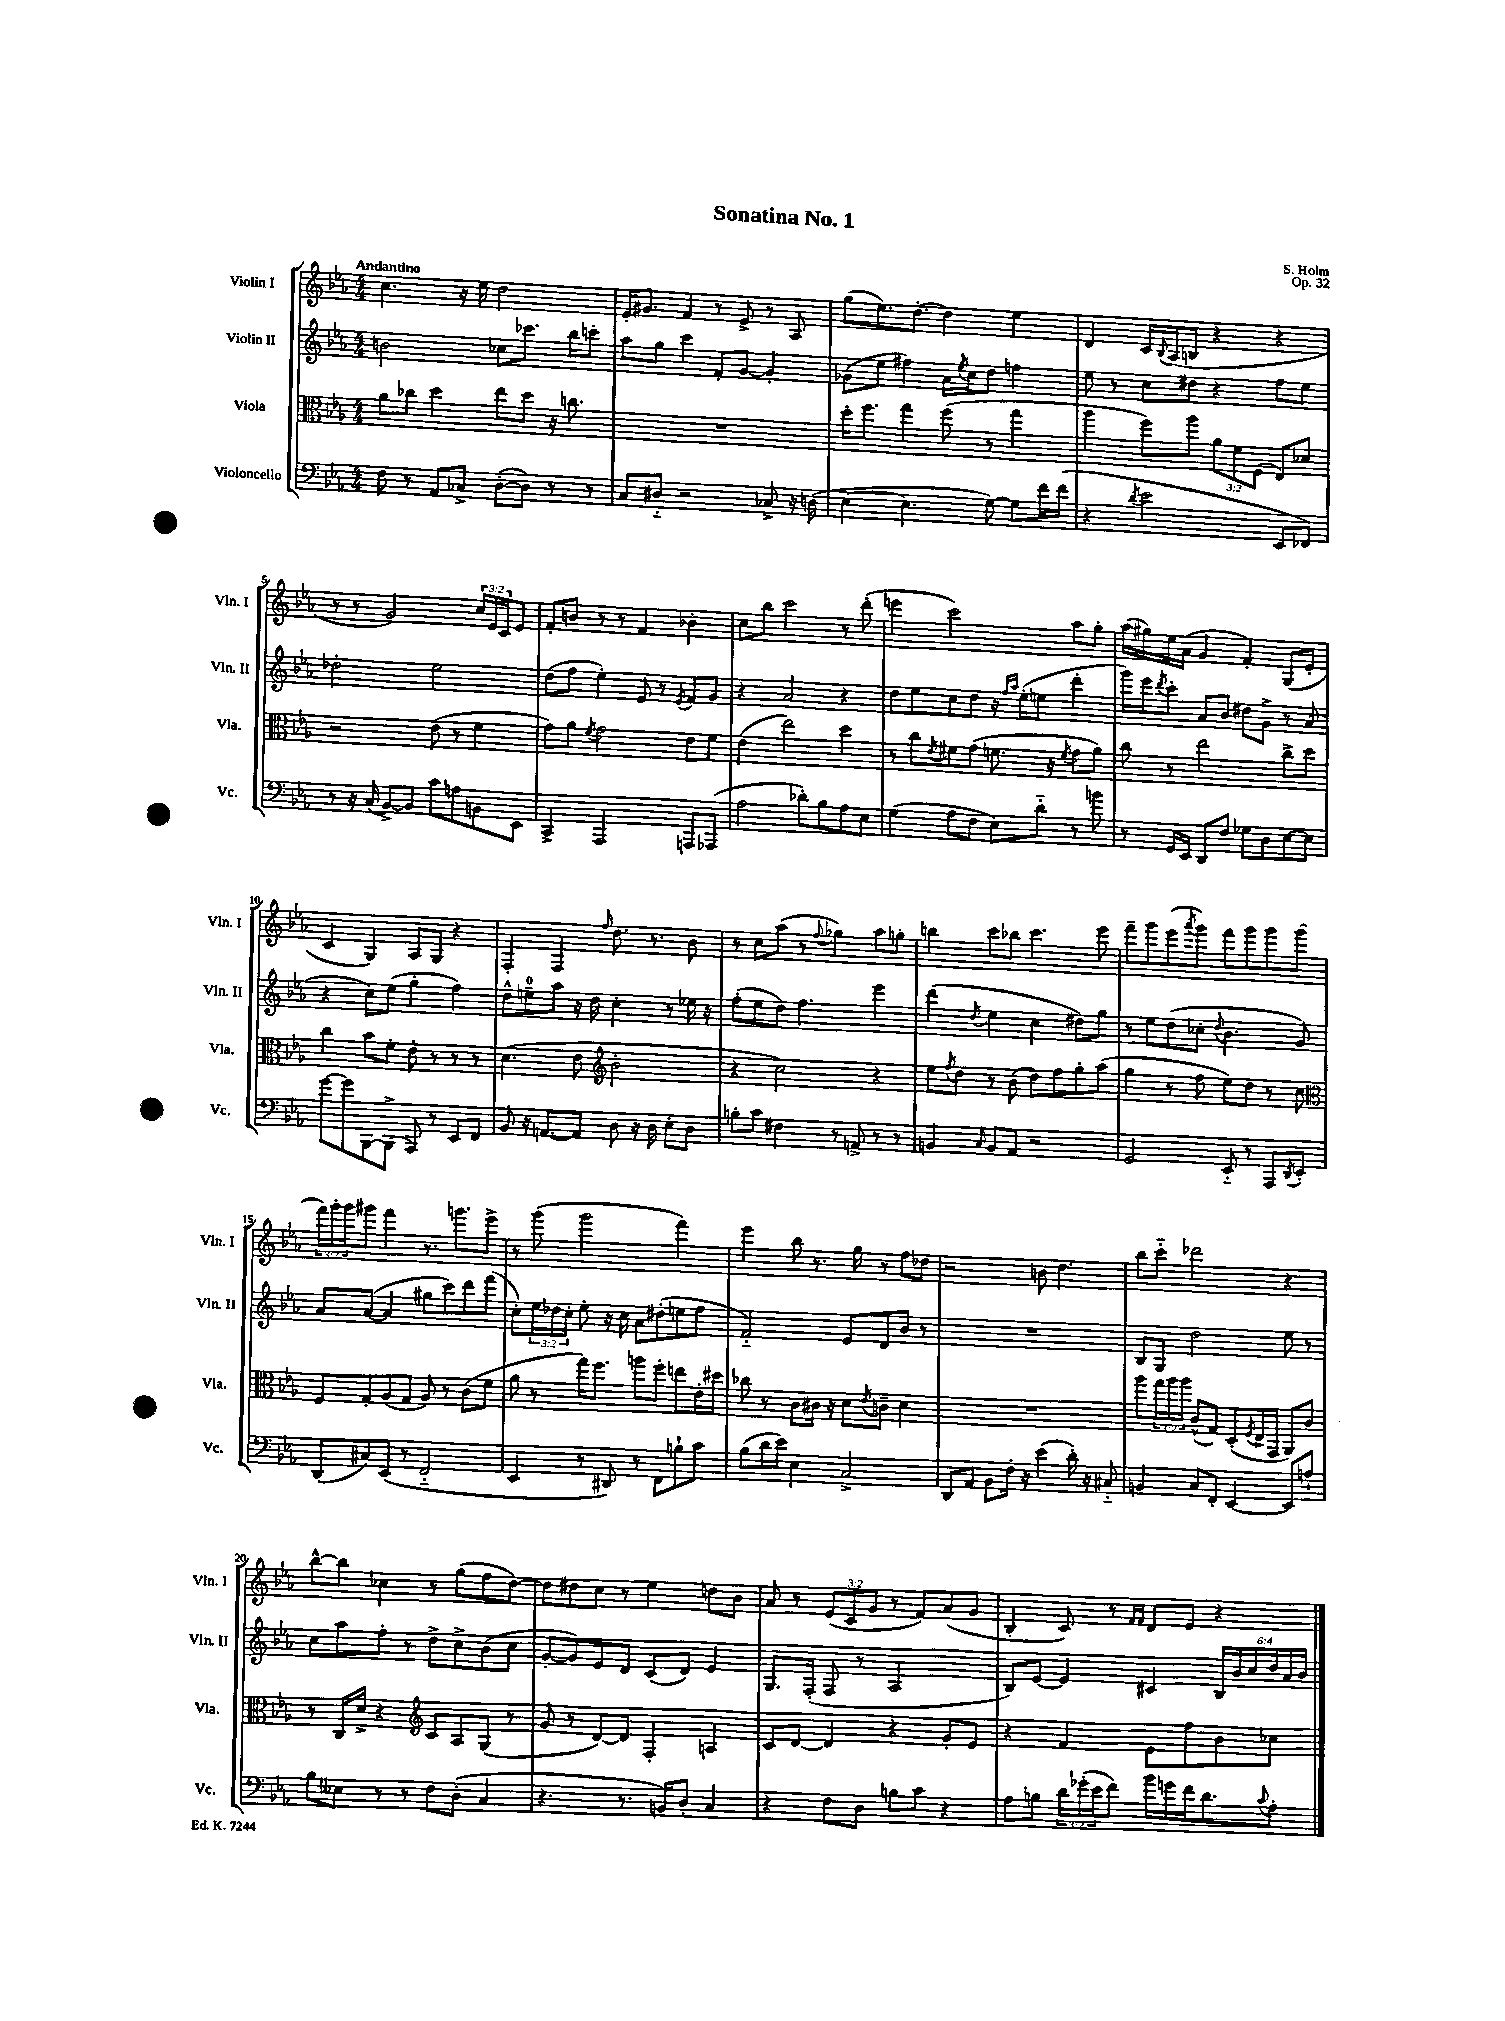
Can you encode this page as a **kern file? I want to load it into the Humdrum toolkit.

**kern	**kern	**kern	**kern
*part4	*part3	*part2	*part1
*staff4	*staff3	*staff2	*staff1
*I"Violoncello	*I"Viola	*I"Violin II	*I"Violin I
*I'Vc.	*I'Vla.	*I'Vln. II	*I'Vln. I
*clefF4	*clefC3	*clefG2	*clefG2
*k[b-e-a-]	*k[b-e-a-]	*k[b-e-a-]	*k[b-e-a-]
*M4/4	*M4/4	*M4/4	*M4/4
=1	=1	=1	=1
!	!	!	!LO:TX:a:B:t=Andantino
8F\	8a-\L	2bn\	4.cc\
8r	8cc-X\J	.	.
8AA-/L	4dd\	.	.
8C-X^/J	.	.	16r
.	.	.	16ee-\
([8D'\L	8ee-\L	8cc-X\L	2dd\
8D\J])	8dd\J	8.ccc-X\J	.
8r	16r	.	.
.	8.ccn\	16bb-\KL	.
8r	.	8cccn'\J	.
=2	=2	=2	=2
8C/L	1r	8aa-\L	16e-'/KL
.	.	.	8.g#X/J
8D#X/J	.	8gg\J	.
2r	.	4ccc\	4f/
.	.	8f'/L	8r
.	.	[8g/J	8e-^/
8C-X^/	.	4g'/]	8r
16r	.	.	8A-/
(16Dn\	.	.	.
=3	=3	=3	=3
[4E-\	16dd'\KL	(8g-X\L	(8gg\L
.	8.ff\J	.	.
.	.	8ee-\J	8.ee-\)
4.E-\]	4gg\	4ff#X\)	.
.	.	.	[8.dd'\J
.	(8ff\	16a-\LL	4dd\]
.	.	8qee-/	.
.	.	16cc\J	.
[8G\)	8r	8dd\J	.
8G\L]	4gg\	4ffn\	4ee-\
16f\L	.	.	.
(16f\JJ	.	.	.
=4	=4	=4	=4
4r	4aa-\	8ee-\	4d/
.	.	8r	.
8qd/	.	.	.
2e-\	8ff\L)	8cc\L	16c/LL
.	.	.	8qqB-/
.	.	.	(16A-/J
.	8aa-\J	8dd#X\J	8Bn/J
.	12a-\L	4r	4r
.	12f\	.	.
.	(12F\J	.	.
8EE-/L	8E-/L)	8ff\L	4r
8FF-X/J)	8d-X/J	8ee-\J	.
!!LO:LB:g=z
=5	=5	=5	=5
8r	2r	2dd-X'\	8r
16r	.	.	8r
(16C/	.	.	.
[8BB-^/L)	.	.	2g/)
8BB-/J]	.	.	.
8c\L	(8e-\	2ee-\	.
8An\	8r	.	.
8BBn\	4f\	.	24cc/LL
.	.	.	24e-/
.	.	.	24c/J
8EE-\J	.	.	8e-/J
=6	=6	=6	=6
4CC^/	8g\L)	(8dd\L	8f'/L
.	8a-\J	8ff\J	8bn/J
.	8qf/	.	.
2AAA-/	2g\	4ee-'\)	8r
.	.	.	8r
.	.	8e-/	4f/
.	.	8r	.
.	.	8qe-/	.
8AAAn/L	8e-\L	8f/L	4b-X'\
(8AAA-X/J	8f\J	8g/J	.
=7	=7	=7	=7
2A-\	(4e-\	4r	8cc\L
.	.	.	8bb-\J
.	2ee-\)	2a-/	2ccc\
8d-X'\L)	.	.	.
8B-\	.	.	.
8A-\	4dd\	4r	8r
8E-\J	.	.	(8ddd'\
=8	=8	=8	=8
(4G\	8r	8dd\L	4eeen\
.	8cc\L	8ee-\	.
.	8qe-/	.	.
8A-\L	8f#X\	8cc\	2ccc\)
8F\J	(8g\J	8dd\J	.
8E-\L)	8.fn\	16r	.
.	.	16qqff/LL	.
.	.	16qqaa-/JJ	.
.	.	(16ee-'\KL	.
8d\J	.	8een\J	.
.	16r	.	.
.	8qf/	.	.
8r	8g\L	4ddd'\	8aa-\L
8bn\	8a-\J)	.	8gg'\J
=9	=9	=9	=9
8r	8cc\	16ggg\LL)	(16aa-\LL
.	.	16eee-\J	16gg#X\)
.	.	8qddd/	.
16GG/LL	8r	8ccc'\J	16ee-\
16EE-/JJ	.	.	(16a-\JJ
8DD/L	2ee-\	8a-/L	4g/
8F/J	.	8b-/J	.
8G-X\L	.	8dd#X\L	4f'/)
8D\	.	8g^\J	.
[8E-\	8cc^\L	8r	(8G/L
8E-\J]	8dd\J	(8a-/	8e-'/J
!!LO:LB:g=z
=10	=10	=10	=10
[8g\L	4cc\	4r	4c/
8g\]	.	.	.
[8BBB-\	8b-\L	8cc\L)	4G/)
(8BBB-^\J]	8f'\J	(8ee-\J	.
8AAA-/)	8e-'\	4gg'\	8A-/L
8r	8r	.	8G/J
8EE-/L	8r	4ff\)	4r
8FF/J	8r	.	.
=11	=11	=11	=11
8BB-/	(4.d\	8dd^^\L	4F'/
16r	.	8een~\	.
[8.AAn/L	.	.	.
.	.	8aa-\J	4F/
8AA/J]	8e-\	16r	.
.	.	16dd\	.
*	*clefG2	*	*
.	.	.	16qqff/
8D\	2b-'\	4cc'\	8.dd\
16r	.	.	.
16D\	.	.	8.r
8E-'\L	.	8r	.
8D\J	.	16ee-X\	8b-\
.	.	16r	.
=12	=12	=12	=12
8Bn'\L	4r	(8ff'\L	8r
8c\J	.	8ee-\	8cc\L
4F#X\	2cc\)	8dd\J)	(8aa-\J
.	.	4.ff\	8r
.	.	.	8qqff/
8r	.	.	4gg-X\)
8AAn^/	.	.	.
8r	4r	4eee-\	8aa-\L
8r	.	.	8ggn'\J
=13	=13	=13	=13
4BBn/	8ee-\L	(4ddd\	4bbn\
.	8qff/	.	.
.	8dd\J	.	.
16qqC/	.	8qdd/	.
8BB/L	8r	4ee-\	8ccc\L
8AA-/J	(8b-\	.	8bb-X\J
2r	8dd\L)	4cc\	4.ccc\
.	8ff\	.	.
.	8gg'\	8dd#X\L)	.
.	(8aa-\J	8gg\J	8eee-\
=14	=14	=14	=14
2GG/	4gg\	8r	8fff~\L
.	.	8ee-\L	8ggg\
.	8r	(8dd\	(8eee-\
.	.	.	8qaaa-/
.	8ff\	8cc-X'\J	8ggg\J)
.	.	8qqdd/	.
8EE-/	8ee-\L)	4.b-\	8fff\L
8r	8dd\J	.	8ggg\
8AAA-/L	8r	.	8ggg\
8qDD/	.	.	.
8EE-'/J	8cc\	8g/)	(8ggg\J
!!LO:LB:g=z
=15	=15	=15	=15
*	*clefC3	*	*
(8DD/L	8F/L	8a-/L	24fff\LL)
.	.	.	24ggg'\
.	.	.	24ggg\J
8C#X/)	8G'/	([8a-/J	8ggg#X\J
(8EE-/J	(8A-/	4a-/]	4fff\
8r	8G/J	.	.
2FF/	8A-/)	8gg#X\L	8.r
.	8r	8ccc\)	.
.	.	.	8.gggn\L
.	(8c\L	8ddd\	.
.	8f\J	(8fff\J	8eee-^\J
=16	=16	=16	=16
4EE-/	8a-\	8cc'\L)	8r
.	8r	24ee-\L	(8ggg\
.	.	24dd-X\	.
.	.	24cc'\JJ	.
8r	16gg\KL)	8ee-'\	2ggg\
.	8.ff\J	.	.
8DD#X/)	.	16r	.
.	.	16cc\	.
8r	8aan\L	8a-\L	.
8FF\L	8ff'\J	(8dd#X'\	.
8Bn`\	8een\L	8een\	4fff\)
8c\J	16e-'\L	8ff\J	.
.	16dd#X\JJ	.	.
=17	=17	=17	=17
(8B-\L	8cc-X\	2f/)	4eee-\
16d\L	8r	.	.
16e-\JJ)	.	.	.
4E-\	8c\L	.	8bb-\
.	16c#X\Jk	.	8.r
.	16r	.	.
2C^/	8d\L	8e-/L	.
.	.	.	16gg\
.	8qe-/	.	.
.	8cn~\J	8d/	8r
.	4d\	8b-/J	8ff\L
.	.	8r	8dd-X\J
=18	=18	=18	=18
8DD/L	1r	1r	2r
8AA-/J	.	.	.
8BB-\L	.	.	.
16F'\Jk	.	.	.
16r	.	.	.
(4e-\	.	.	8bn\
.	.	.	4.dd\
16d'\)	.	.	.
16r	.	.	.
8C#X/	.	.	.
=19	=19	=19	=19
4BBn/	8aa-\L	8B-/L	8bb-\L
.	24gg\L	8G/J	8ccc\J
.	24aa-\	.	.
.	24aa-\JJ	.	.
8C/L	(8c^^/L	2dd\	2ddd-X\
8FF'/J	8G/J)	.	.
[4EE-/	(8D'/L	.	.
.	8qF/	.	.
.	16E-^/L	.	.
.	16GG/JJ	.	.
8EE-/L]	8AA-/L)	8ee-\	4r
8An`/J	8c/J	8r	.
!!LO:LB:g=z
=20	=20	=20	=20
8B-\L	8r	8cc\L	[8bb-^^\L
8E--X\J	16C/LL	8aa-\	8bb-\J]
.	16d^/JJ	.	.
8r	4r	8ff'\J	4cc-X\
8r	.	8r	.
*	*clefG2	*	*
8F\L	8c/L	8dd^\L	8r
(8D'\J	8A-/	8cc^\	(8gg\L
4C/	(8G/J	(8b-\	8ff\
.	8r	8cc\J	[8dd\J)
=21	=21	=21	=21
4.r	8g/	[8g'/L	8dd\L]
.	8r	8g/])	8dd#X\
.	[8d/L)	8e-/	8cc\J
8.r	8d/J]	8d/J	8r
.	4F'/	(8c/L	4ee-\
16BBn/KL)	.	.	.
8D'/J	.	8d/J)	.
4C/	4An/	4e-/	8ddn\L
.	.	.	8b-\J
=22	=22	=22	=22
4r	8c/L	8.G/L	8a-/
.	[8d/J	.	8r
.	.	(16F'/Jk	.
8F\L	4d/]	8F/	(12e-/L
.	.	.	12c/
8D\J	.	8r	.
.	.	.	12g/J
8Bn\L	4r	2A-/	8r
8c\J	.	.	8f/L)
4r	8g'/L	.	(8a-/
.	8e-/J	.	8g/J
=23	=23	=23	=23
8A-\L	4r	8B-/L)	4B-'/
8Bn\J	.	[8e-/J	.
24d\LL	4f/	4e-/]	8c/)
(24g-X'\	.	.	.
24e-\J	.	.	.
8f\J)	.	.	8r
.	.	.	16qqf/LL
.	.	.	16qqf/JJ
16b-\LL	8e-\L	4c#X/	8d/L
16gn\	.	.	.
16f\J	8ff\	.	8e-/J
8.d\	.	.	.
.	8b-\	24B-/LL	4r
.	.	24b-/	.
.	.	24cc/	.
8qqc/	.	.	.
8A-'\J	8cc-X\J	24dd/	.
.	.	24a-/	.
.	.	24b-/JJ	.
==	==	==	==
*-	*-	*-	*-
